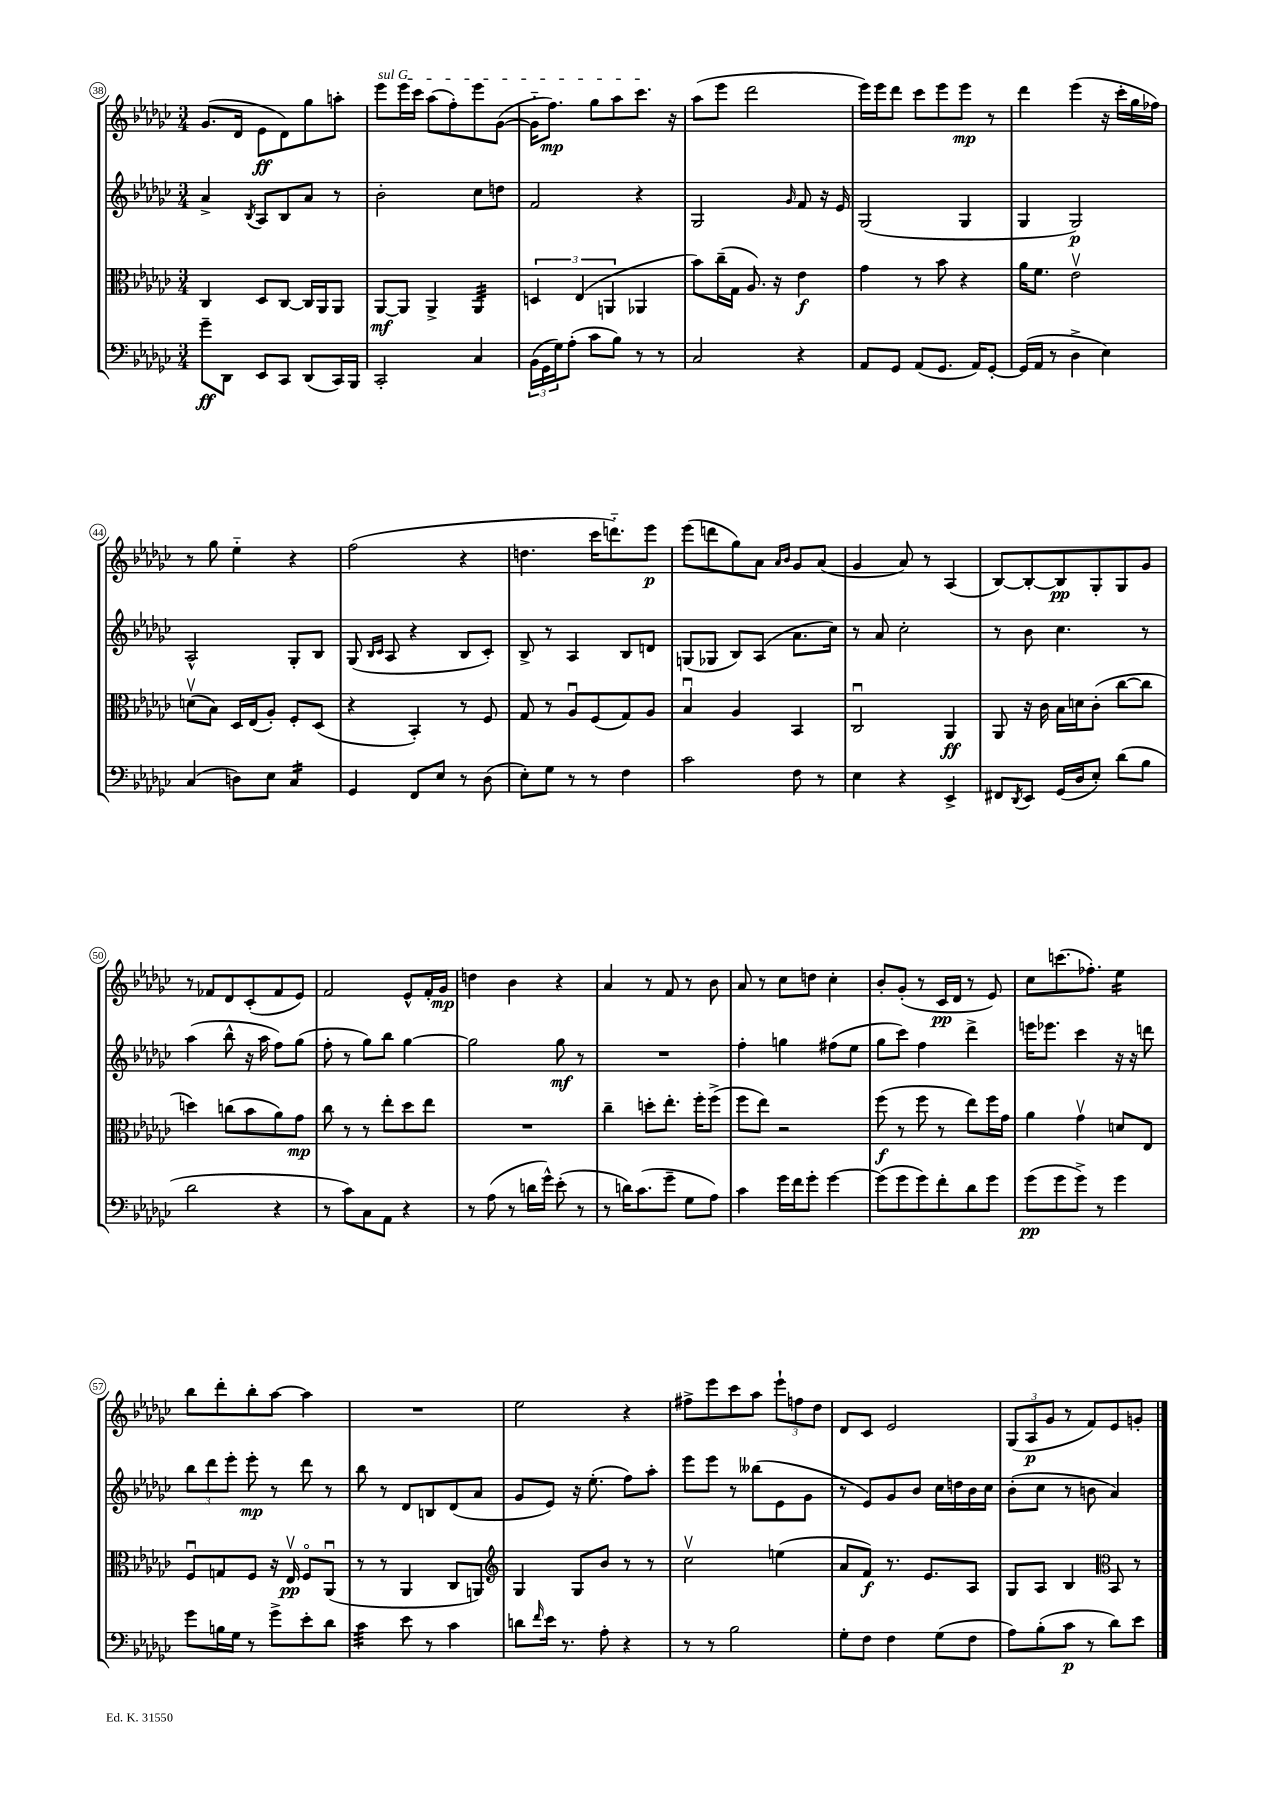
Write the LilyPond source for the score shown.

<<
\new StaffGroup <<
\new Staff = "s0" {
    \clef treble \key ges \major \numericTimeSignature \time 3/4
    ges'8.( des'16 ees'8\ff des'8) ges''8 a''8-. |
    \once \override TextSpanner.bound-details.left.text = \markup { \italic "sul G" } ees'''8\startTextSpan ees'''16 ces'''16 aes''8( f''8-.) ees'''8 ges'8~( |
    ges'16-_ f''8.\mp) ges''8 aes''8 ces'''8.\stopTextSpan r16 |
    aes''8( ees'''8 des'''2 |
    ees'''16) ees'''16 des'''8 ces'''8 ees'''8 ees'''8\mp r8 |
    des'''4 ees'''4( r16 ces'''16-. ges''16 fes''16) |
    r8 ges''8 ees''4-_ r4 |
    f''2( r4 |
    d''4. ces'''16 d'''8.-_) ees'''8\p |
    ees'''8( d'''8 ges''8) aes'8 \grace { aes'16 bes'16 } ges'8 aes'8( |
    ges'4 aes'8) r8 aes4( |
    bes8~) bes8~-. bes8\pp ges8-. ges8 ges'8 |
    r8 fes'8 des'8 ces'8-.( fes'8 ees'8) |
    f'2 ees'8-^ f'16-. ges'16\mp |
    d''4 bes'4 r4 |
    aes'4 r8 f'8 r8 bes'8 |
    aes'8 r8 ces''8 d''8 ces''4-. |
    bes'8-. ges'8-.( r8 ces'16\pp des'16 r8 ees'8) |
    ces''8 c'''8.( fes''8.-.) ees''4:16 |
    bes''8 des'''8-. bes''8-. aes''8~ aes''4 |
    R2. |
    ees''2 r4 |
    fis''8-> ees'''8 ces'''8 aes''8 \tuplet 3/2 { ees'''8-! f''8 des''8 } |
    des'8 ces'8 ees'2 |
    \tuplet 3/2 { ges8( aes8\p ges'8 } r8 f'8) ees'8 g'8-. \bar "|." |
}
\new Staff = "s1" {
    \clef treble \key ges \major \numericTimeSignature \time 3/4
    aes'4-> \acciaccatura { bes8 } aes8 bes8 aes'8 r8 |
    bes'2-. ces''8 d''8 |
    f'2 r4 |
    ges2 \grace { ges'16 } f'8 r16 ees'16 |
    ges2( ges4 |
    ges4 ges2\p) |
    aes2-^ ges8-. bes8 |
    ges8( \grace { bes16 ces'16 } aes8 r4 bes8 ces'8-.) |
    bes8-> r8 aes4 bes8 d'8 |
    g8( ges8 bes8) aes8( aes'8. ces''16) |
    r8 aes'8 ces''2-. |
    r8 bes'8 ces''4. r8 |
    aes''4( bes''8-^ r16 aes''16 f''8) ges''8( |
    f''8-. r8 ges''8) bes''8 ges''4~ |
    ges''2 ges''8\mf r8 |
    R2. |
    f''4-. g''4 fis''8( ees''8 |
    ges''8 ces'''8) f''4 des'''4-> |
    e'''16 ees'''8. ces'''4 r16 r16 d'''8 |
    \tuplet 3/2 { bes''8 des'''8 ees'''8-. } ees'''8-.\mp r8 des'''8 r8 |
    bes''8 r8 des'8 b8 des'8( aes'8 |
    ges'8 ees'8) r16 ees''8.-.( f''8) aes''8-. |
    ees'''8 ees'''8 r8 beses''8( ees'8 ges'8 |
    r8 ees'8) ges'8 bes'8 ces''16 d''16 bes'16 ces''16 |
    bes'8-.( ces''8 r8 b'8 aes'4) \bar "|." |
}
\new Staff = "s2" {
    \clef alto \key ges \major \numericTimeSignature \time 3/4
    ces4 des8 ces8~ ces16 aes,16 aes,8 |
    aes,8~\mf aes,8 aes,4-> aes,4:32 |
    \tuplet 3/2 { d4 ees4( a,4 } aes,4 |
    bes'8) ces''16--( ges16 aes8.) r16 ees'4\f |
    ges'4 r8 bes'8 r4 |
    aes'16 f'8. ees'2\upbow |
    d'8\upbow( bes8) des16 ees16( aes8-.) f8-. des8( |
    r4 bes,4-.) r8 f8 |
    ges8 r8 aes8\downbow f8( ges8) aes8 |
    bes4\downbow aes4 bes,4 |
    ces2\downbow aes,4\ff |
    aes,8 r16 ces'16 bes16 d'16 ces'8-.( ces''8~ ces''8 |
    d''4) c''8( bes'8 aes'8) ges'8\mp |
    ces''8 r8 r8 ees''8-. des''8 ees''8 |
    R2. |
    ces''4-- d''8-. ees''8.-. f''16-. f''8->( |
    f''8 ees''8) r2 |
    f''8\f( r8 f''8 r8 ees''8) f''16 ges'16 |
    aes'4 ges'4\upbow d'8 ees8 |
    f8\downbow g8 f8 r16 ees16\upbow\pp f8\flageolet aes,8\downbow( |
    r8 r8 aes,4 ces8 a,8) |
    \clef treble ges4 ges8 bes'8 r8 r8 |
    ces''2\upbow e''4( |
    aes'8 f'8\f) r8. ees'8. aes8 |
    ges8 aes8 bes4 \clef alto bes,8 r8 \bar "|." |
}
\new Staff = "s3" {
    \clef bass \key ges \major \numericTimeSignature \time 3/4
    ges'8--\ff des,8 ees,8 ces,8 des,8( ces,16) bes,,16 |
    ces,2-. ces4 |
    \tuplet 3/2 { bes,16( ges,16 ges16) } aes8-.( ces'8 bes8) r8 r8 |
    ces2 r4 |
    aes,8 ges,8 aes,8( ges,8. aes,16) ges,8~-. |
    ges,16( aes,16 r8 des4-> ees4) |
    ces4( d8) ees8 ces4:16 |
    ges,4 f,8 ees8 r8 des8( |
    ees8-.) ges8 r8 r8 f4 |
    ces'2 f8 r8 |
    ees4 r4 ees,4-> |
    fis,8 \acciaccatura { des,8 } ees,8 ges,16( des16 ees8-.) des'8( bes8 |
    des'2 r4 |
    r8 ces'8) ces8 aes,8 r4 |
    r8 aes8( r8 d'16 ges'16-^) ees'8-.( r8 |
    r8 d'16) ces'8.( ges'8-- ges8 aes8) |
    ces'4 ges'16 f'16 ges'8-. ges'4~ |
    ges'8( ges'8 ges'8) f'8-. des'8 ges'8 |
    ges'8\pp( ges'8 ges'8->) r8 ges'4 |
    ges'8 b16 ges16 r8 ges'8-> ees'8-. des'8 |
    ces'4:32 ees'8 r8 ces'4 |
    d'8 \grace { f'16 } ees'16 r8. aes8-. r4 |
    r8 r8 bes2 |
    ges8-. f8 f4 ges8( f8 |
    aes8) bes8-.( ces'8\p r8 des'8) ees'8 \bar "|." |
}
>>
>>
\layout { \context { \Score currentBarNumber = #38 \override BarNumber.stencil = #(make-stencil-circler 0.1 0.3 ly:text-interface::print) } }
